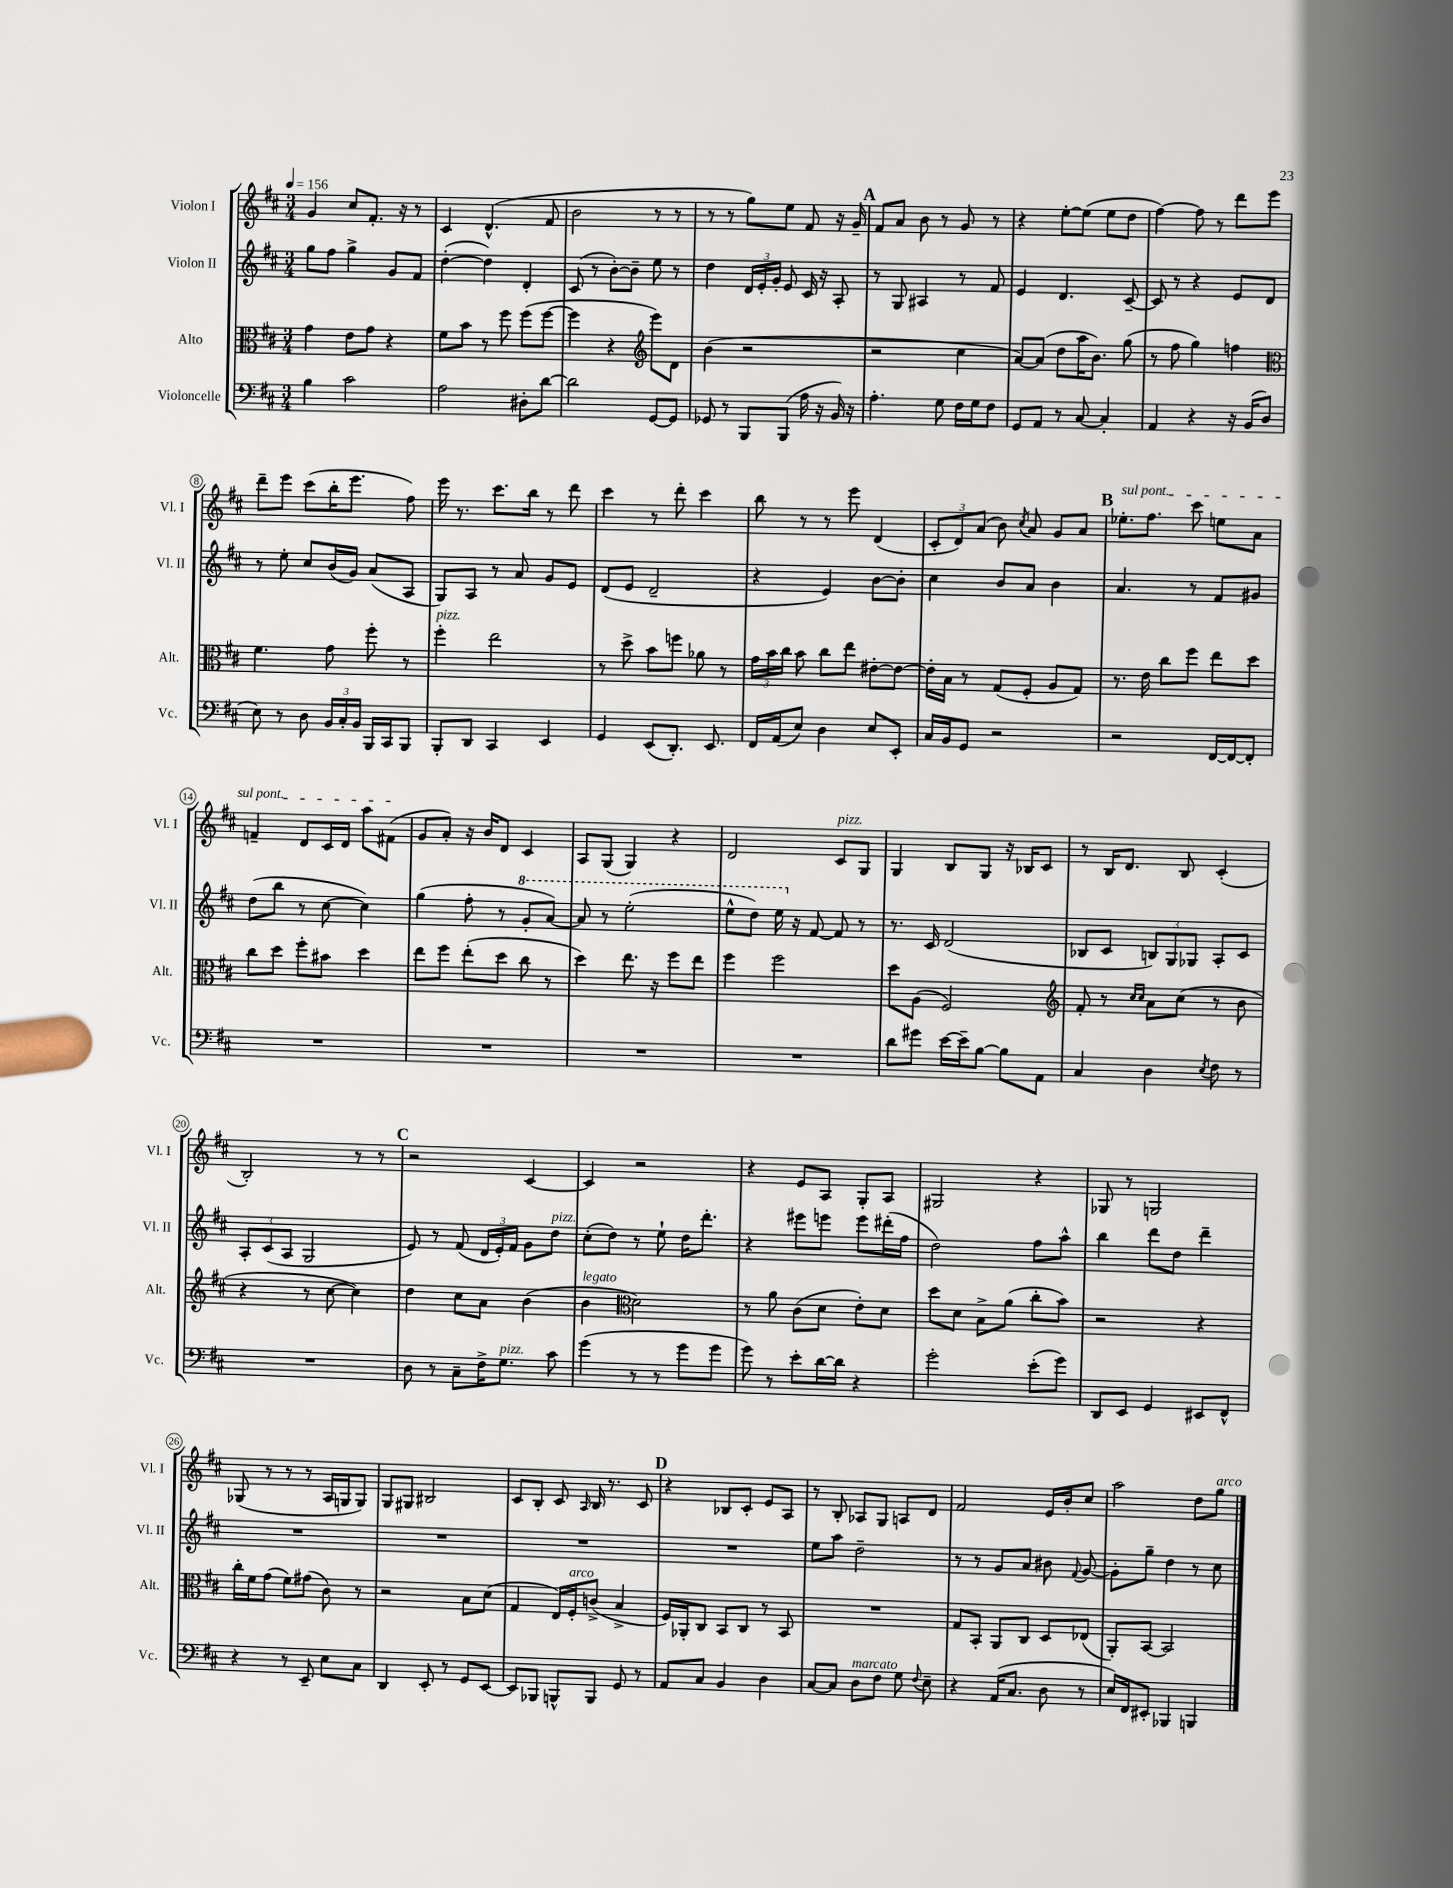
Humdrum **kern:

**kern	**kern	**kern	**kern
*part4	*part3	*part2	*part1
*staff4	*staff3	*staff2	*staff1
*I"Violoncelle	*I"Alto	*I"Violon II	*I"Violon I
*I'Vc.	*I'Alt.	*I'Vl. II	*I'Vl. I
*clefF4	*clefC3	*clefG2	*clefG2
*k[f#c#]	*k[f#c#]	*k[f#c#]	*k[f#c#]
*M3/4	*M3/4	*M3/4	*M3/4
*MM156	*MM156	*MM156	*MM156
=1	=1	=1	=1
4B\	4g\	8gg\L	4g/
.	.	8ff#\J	.
2c#\	8e\L	4gg^\	8cc#/L
.	8g\J	.	8.f#'/J
.	4r	8g/L	.
.	.	.	16r
.	.	8f#/J	8r
=2	=2	=2	=2
2A\	8f#\L	([4dd'\	4c#/
.	8b\J	.	.
.	8r	4dd\])	(4.d^^/
.	8ff#\	.	.
8D#X'\L	(8ff#\L	4d'/	.
[8d\J	[8ff#\J	.	8f#/
=3	=3	=3	=3
2d\]	4ff#\]	(8c#/	2b\
.	.	8r	.
.	4r	[8b'\L)	.
.	.	8b~\J]	.
*	*clefG2	*	*
[8GG/L	8eee\L)	8ee\	8r
8GG/J]	8d\J	8r	8r
=4	=4	=4	=4
8GG-X/	(4b\	4dd\	8r
8r	.	.	8r
8BBB/L	2r	24d/LL	8gg\L)
.	.	24e'/	.
.	.	24g'/JJ	.
(8BBB/J	.	8e/	8ee\J
16A\	.	16c#/	8f#/
16r	.	16r	.
16BB/)	.	8A'/	16r
16r	.	.	16g~/
!!LO:REH:place=s1:t=A
=5	=5	=5	=5
4.A'\	2r	8r	8f#/L
.	.	8G/	8a/J
.	.	4A#X/	8b\
8G\	.	.	8r
16F#\LL	4cc#\	8r	8g/
16G\J	.	.	.
8F#\J	.	8f#/	8r
=6	=6	=6	=6
8GG/L	[8a/L)	4e/	4r
8AA/J	(8a/J]	.	.
8r	8dd\L	4.d/	[8ee'\L
[8C#/	16aa\K	.	(8ee\J]
.	8.b\J)	.	.
4C#'/]	.	.	8ee\L
.	(8gg\	[8c#~/	8dd\J
=7	=7	=7	=7
4AA/	8r	8c#/]	[4ff#\)
.	8ff#\	8r	.
4r	4gg\)	4r	8ff#\]
.	.	.	8r
16r	4ffn\	8e/L	8ddd\L
(16BB/KL	.	.	.
8D/J	.	8d/J	8eee\J
!!LO:LB:g=z
=8	=8	=8	=8
*	*clefC3	*	*
8E\)	4.f#\	8r	8ddd~\L
8r	.	8ee'\	8eee\J
8D\	.	8cc#/L	(8ccc#\L
24BB/LL	8g\	(16b/L	16bb'\K
24C#'/	.	.	.
.	.	16g/JJ)	8.eee\J
24BB/JJ	.	.	.
16BBB/LL	8ff#'\	(8a/L	.
16CC#/J	.	.	.
8BBB/J	8r	8A/J	8ff#\)
=9	=9	=9	=9
!	!LO:TX:a:i:t=pizz.	!	!
8BBB'/L	4ff#'\	8G/L)	16eee\
.	.	.	8.r
8DD/J	.	8A/J	.
4CC#/	2ee\	8r	8.ccc#\L
.	.	8a/	.
.	.	.	16bb\Jk
4EE/	.	8g/L	8r
.	.	8e/J	8ddd\
=10	=10	=10	=10
4GG/	8r	(8d/L	4ccc#\
.	8dd^\	8e/J	.
(8EE/L	8b\L	2d~/	8r
8.DD'/J)	8ffn\J	.	8ddd'\
.	8a-X\	.	4ccc#\
8.EE/	.	.	.
.	8r	.	.
=11	=11	=11	=11
16FF#/LL	24g\LL	4r	8bb\
.	24b\	.	.
(16AA/J	.	.	.
.	24cc#\JJ	.	.
8E/J)	8b\	.	8r
4D\	8cc#\L	4e/)	8r
.	8ee\J	.	8eee\
8E/L	[8e#X'\L	[8b\L	(4d/
8EE'/J	8e#\J_	8b'\J]	.
=12	=12	=12	=12
16C#/LL	16e#'\LL]	4cc#\	12c#'/L
16BB/J	16B\JJ	.	.
.	.	.	12d/)
8GG/J	8r	.	.
.	.	.	(12a/J
2r	(8G/L	8b/L	8b\)
.	.	.	8qcc#/
.	8F#'/J	8a/J	8a/
.	8A/L	4b\	8g/L
.	8G/J)	.	8a/J
!!LO:REH:place=s1:t=B
=13	=13	=13	=13
!	!	!	!LO:TX:a:i:t=sul pont.
2r	8.r	4.a/	8.ee-X'\L
.	16e\	.	8.ff#\J
.	8cc#\L	.	.
.	8ff#\J	8r	8ccc#\
[16FF#/LL	8ee\L	8f#/L	8een\L
16FF#/J_	.	.	.
8FF#'/J]	8dd\J	8g#X/J	8a\J
!!LO:LB:g=z
=14	=14	=14	=14
2.r	8cc#\L	(8dd\L	4fn~/
.	8dd\J	8bb\J	.
.	8ff#'\L	8r	8d/L
.	8b#X\J	[8cc#\	16c#/L
.	.	.	16d/JJ
.	4dd\	4cc#\])	8aa\L
.	.	.	(8f#X\J
=15	=15	=15	=15
2.r	8ee\L	(4gg\	8g/L
.	8ff#\J	.	8a'/J)
.	(8ee'\L	8ff#'\	16r
.	.	.	16b/KL
.	8dd\J	8r	8d/J
*	*	*8va	*
.	8cc#\	8gg'/L	4c#/
.	8r	[8aa/J)	.
=16	=16	=16	=16
2.r	4dd\)	8aa/]	8A/L
.	.	8r	(8G/J
.	8.ee\	(2eee'\	4G/)
.	16r	.	.
.	8ff#\L	.	4r
.	8ee\J	.	.
=17	=17	=17	=17
2.r	4ff#\	8eee^^\L	2d/
.	.	8ddd\J)	.
.	2ff#\	16eee\	.
*	*	*X8va	*
.	.	16r	.
.	.	[8f#/	.
!	!	!	!LO:TX:a:i:t=pizz.
.	.	8f#/]	8c#/L
.	.	8r	8G/J
=18	=18	=18	=18
8d\L	8dd\L	8.r	4G/
8g#X\J	(8A\J	.	.
.	.	16c#/	.
[16e\LL	2F#/)	(2d/	8B/L
16e~\J]	.	.	.
[8B\J	.	.	8G/J
8B\L]	.	.	16r
.	.	.	16B-X/KL
8AA\J	.	.	8c#/J
=19	=19	=19	=19
*	*clefG2	*	*
4C#/	8f#'/	8B-X/L	8r
.	8r	8c#/J	16B/KL
.	.	.	8.d/J
.	16qqcc#/LL	.	.
.	16qqcc#/JJ	.	.
4D\	8a\L	12Bn/L)	.
.	.	12G/	.
.	(8cc#\J	.	8B/
.	.	12G-X/J	.
8qE/	.	.	.
8F#\	8r	8A'/L	(4c#'/
8r	8b\	8c#/J	.
!!LO:LB:g=z
=20	=20	=20	=20
2.r	4r	12A'/L	2B'/)
.	.	(12c#/	.
.	.	12A/J	.
.	8r	2G/	.
.	[8cc#\	.	.
.	4cc#\])	.	8r
.	.	.	8r
!!LO:REH:place=s1:t=C
=21	=21	=21	=21
8D\	4dd\	8e/)	2r
8r	.	8r	.
8C#~\L	8cc#\L	(8f#/	.
16F#^\K	8a\J	24d/LL	.
.	.	24e'/)	.
!LO:TX:a:i:t=pizz.	!	!	!
8.G\J	.	.	.
.	.	24f#/JJ	.
.	(4b\	8g\L	[4c#/
!	!	!LO:TX:a:i:t=pizz.	!
8c#\	.	8dd\J	.
=22	=22	=22	=22
!	!LO:TX:a:i:t=legato	!	!
(4g\	4b\	(8cc#'\L	4c#/]
.	.	8dd\J)	.
*	*clefC3	*	*
8r	2d\)	8r	2r
8r	.	8ee`\	.
8g\L	.	16dd\KL	.
.	.	8.ddd'\J	.
8g\J	.	.	.
=23	=23	=23	=23
8g\)	8r	4r	4r
8r	8a\	.	.
8e'\L	(8c#\L	8eee#X\L	8e/L
[16d\L	8d\J	8eeen\J	8A/J
16d\JJ]	.	.	.
4r	8e'\L)	8eee\L	8G'/L
.	8d\J	(16ddd#X'\L	8A/J
.	.	16ff#\JJ	.
=24	=24	=24	=24
2g'\	8dd\L	2dd\)	2G#X/
.	8d\J	.	.
.	8B^\L	.	.
.	(8a\J	.	.
(8e'\L	8cc#'\L	8ff#\L	4r
8g\J)	8b\J)	8aa^^\J	.
=25	=25	=25	=25
8DD/L	2r	4bb\	8G-X/
8EE/J	.	.	8r
4GG/	.	8ddd\L	2Gn/
.	.	8dd\J	.
8EE#X/L	4r	4ddd~\	.
8FF#^^/J	.	.	.
!!LO:LB:g=z
=26	=26	=26	=26
4r	16cc#'\LL	2.r	(8G-X/
.	16f#\J	.	.
.	(8g\J	.	8r
8r	8f#\L)	.	8r
8EE~/	(8g#X\J	.	8r
8E\L	8c#\)	.	16A/LL
.	.	.	16Gn/J
8C#\J	8r	.	8G/J)
=27	=27	=27	=27
4DD/	2r	2.r	8G/L
.	.	.	8G#X/J
8EE'/	.	.	2B#X/
8r	.	.	.
8GG/L	8B\L	.	.
[8EE/J	(8d\J	.	.
=28	=28	=28	=28
8EE/L]	4G/	2.r	8c#/L
8BBB-X/J	.	.	8B'/J
8BBBn^^/L	16E/LL)	.	8c#/
!	!LO:TX:a:i:t=arco	!	!
.	16F#'/J	.	.
.	.	.	16qqA/
8BBB/J	(8cn^/J	.	16B/
.	.	.	8.r
8GG/	4B^/	.	.
8r	.	.	8c#/
!!LO:REH:place=s1:t=D
=29	=29	=29	=29
8AA/L	16F#/LL)	2.r	4r
.	16AA-X'/J	.	.
8C#/J	8C#/J	.	.
4BB/	8BB/L	.	8B-X/L
.	8C#/J	.	8c#'/J
4D\	8r	.	8e/L
.	8BB/	.	8A/J
=30	=30	=30	=30
[8C#/L	2.r	8ee\L	8r
8C#/J]	.	8aa\J	8B'/
!LO:TX:a:i:t=marcato	!	!	!
8D\L	.	2dd~\	8A-X/L
8F#\J	.	.	8G/J
8G\	.	.	8An/L
8qqF#/	.	.	.
8E~\	.	.	8d/J
=31	=31	=31	=31
4r	8G/L	8r	2f#/
.	8BB'/J	8r	.
(16AA/KL	8AA/L	8g/L	.
8.C#/J	.	.	.
.	8C#/J	8a/J	.
8D\	8D/L	8b#X\	16e/LL
.	.	.	16b'/J
.	.	8qqf#/	.
8r	(8E-X/J	[8g/	8cc#/J
=32	=32	=32	=32
16E/LL)	8AA'/L)	8g'\L]	2aa\
16FF#/J	.	.	.
8EE#X'/J	[8BB/J	8gg~\J	.
4BBB-X/	2BB/]	4dd\	.
4BBBn/	.	8r	8dd\L
!	!	!	!LO:TX:a:i:t=arco
.	.	8cc#\	8gg\J
==	==	==	==
*-	*-	*-	*-
